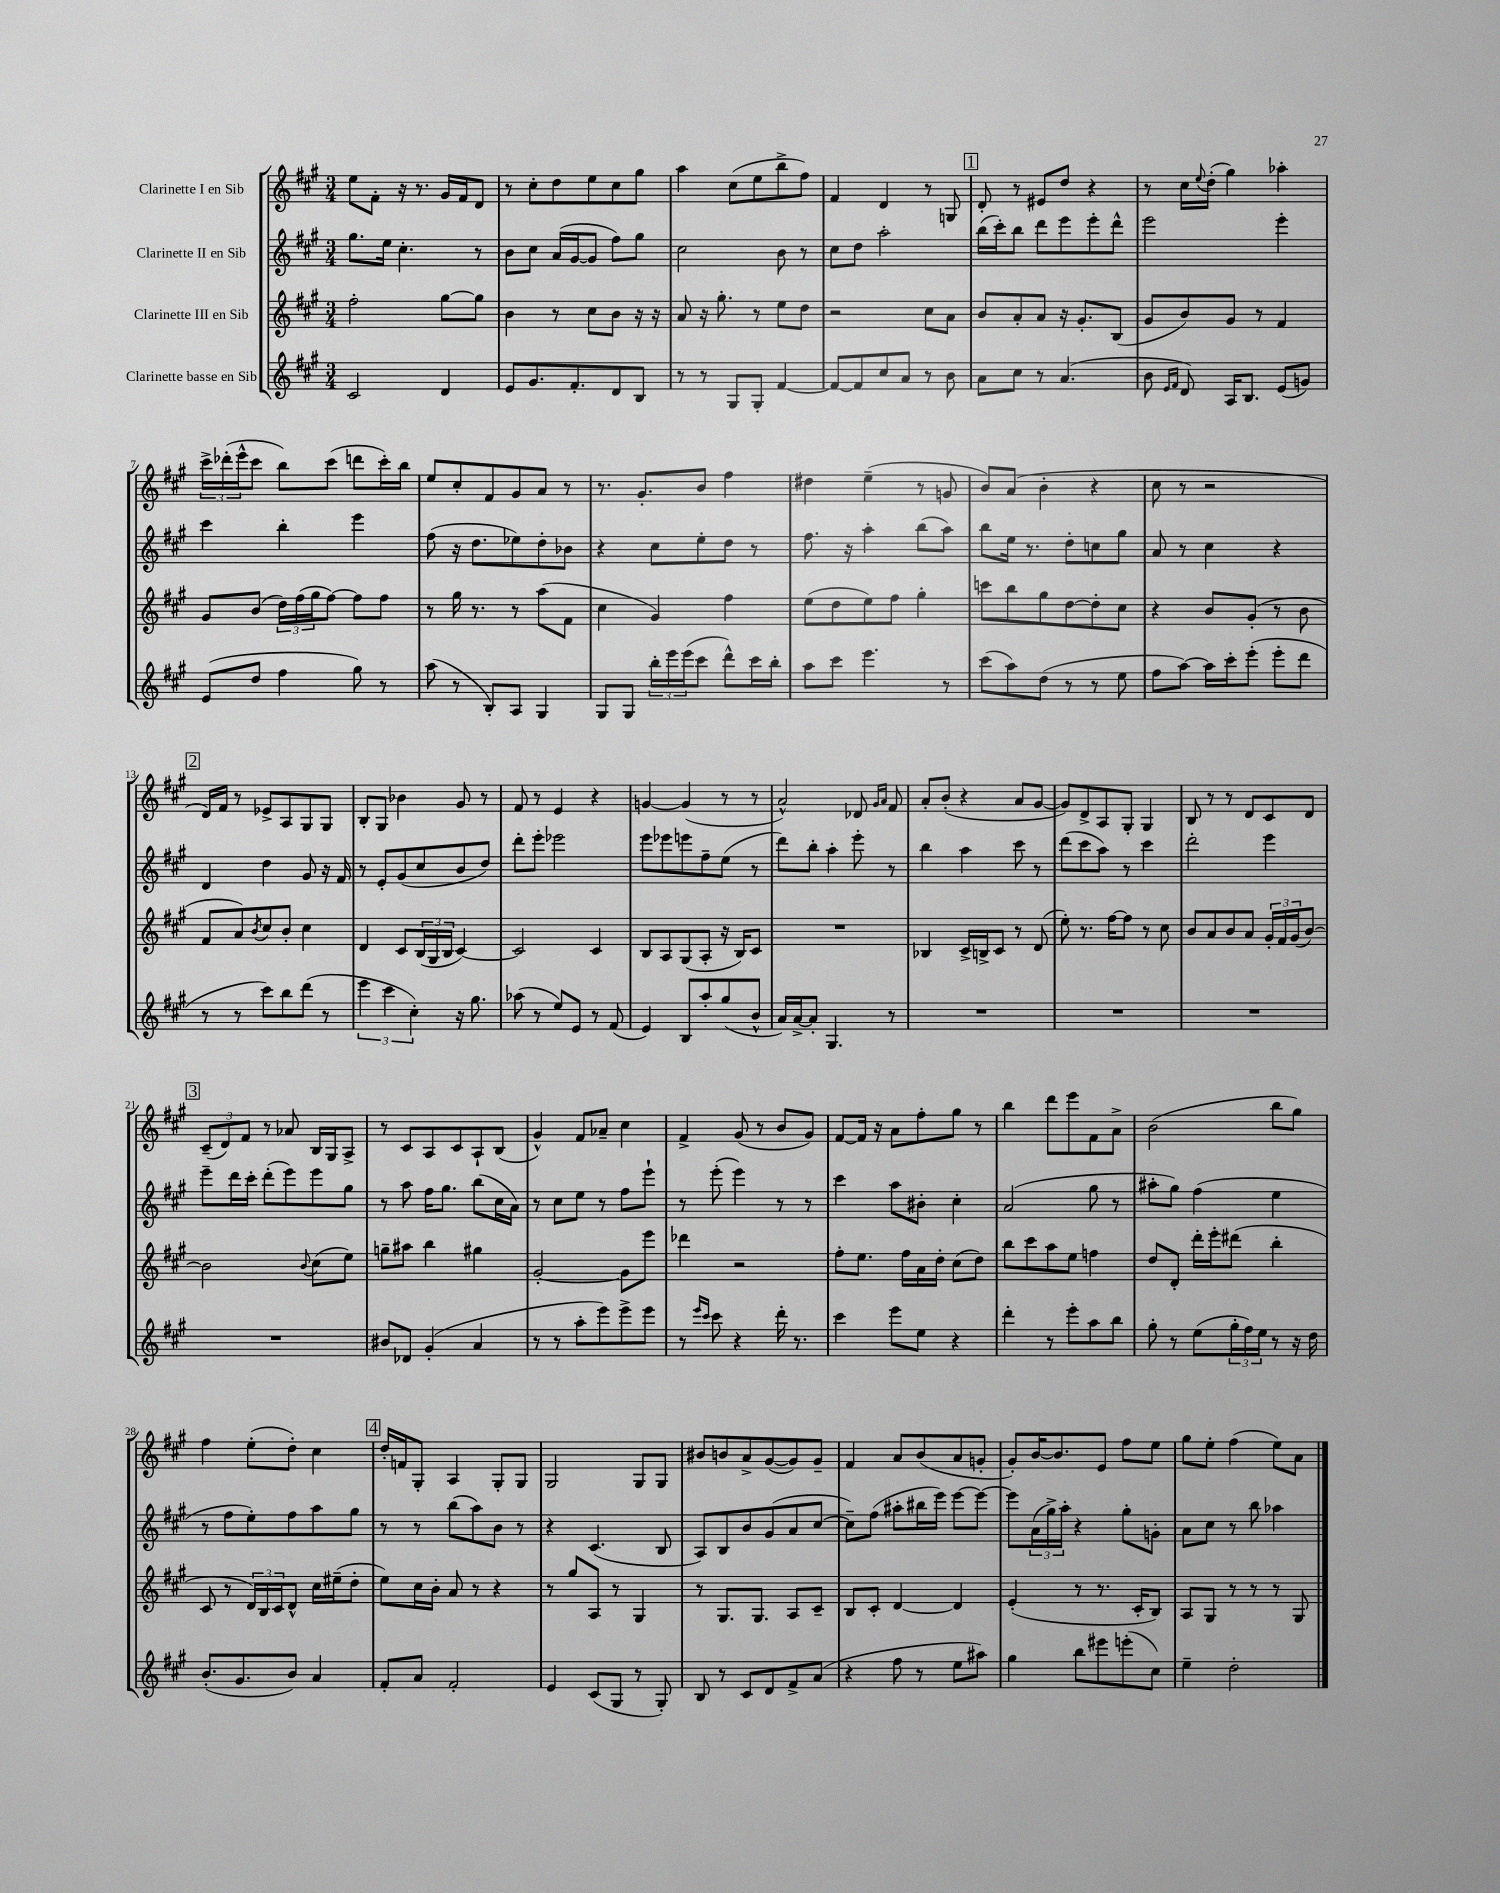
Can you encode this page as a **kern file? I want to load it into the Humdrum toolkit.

**kern	**kern	**kern	**kern
*part4	*part3	*part2	*part1
*staff4	*staff3	*staff2	*staff1
*I"Clarinette basse en Sib	*I"Clarinette III en Sib	*I"Clarinette II en Sib	*I"Clarinette I en Sib
*clefG2	*clefG2	*clefG2	*clefG2
*k[f#c#g#]	*k[f#c#g#]	*k[f#c#g#]	*k[f#c#g#]
*M3/4	*M3/4	*M3/4	*M3/4
=1	=1	=1	=1
2c#/	2ff#'\	8.gg#\L	8ee\L
.	.	.	8f#'\J
.	.	16ee\Jk	.
.	.	4.cc#'\	16r
.	.	.	8.r
4d/	[8gg#\L	.	16g#/LL
.	.	.	16f#/J
.	8gg#\J]	8r	8d/J
=2	=2	=2	=2
8e/L	4b\	8b\L	8r
8.g#/	.	8cc#\J	8cc#'\L
.	8r	(16a/LL	8dd\
8.f#'/	.	[16g#/J	.
.	8cc#\L	8g#/J]	8ee\
8d/	8b\J	8ff#\L)	8cc#\
8B/J	16r	8gg#\J	8gg#\J
.	16r	.	.
=3	=3	=3	=3
8r	8a/	2cc#\	4aa\
8r	16r	.	.
.	8.gg#'\	.	.
8G#/L	.	.	(8cc#\L
8G#'/J	8r	.	8ee\
[4f#/	8ee\L	8b\	8bb^\
.	8dd\J	8r	8ff#\J)
=4	=4	=4	=4
8f#/L_	2r	8cc#\L	4f#/
8f#/]	.	8dd\J	.
8cc#/	.	2aa'\	4d/
8a/J	.	.	.
8r	8cc#\L	.	8r
8b\	8a\J	.	8Gn/
!!LO:REH:place=s1:t=1
=5	=5	=5	=5
8a\L	8b/L	(16bb\LL	8d'/
.	.	16ccc#'\J)	.
8cc#\J	8a'/	8bb\J	8r
8r	8a/J	8ddd\L	8e#X/L
(4.a/	16r	8eee\	8dd/J
.	8.g#'/L	.	.
.	.	8eee'\	4r
.	(8B/J	8ddd^^\J	.
=6	=6	=6	=6
8b\	8g#/L	2eee\	8r
16qqe/LL	.	.	.
16qqf#/JJ	.	.	.
8d/)	8b/)	.	16cc#\LL
.	.	.	8qqee/
.	.	.	(16dd'\JJ
16A/KL	8g#/J	.	4gg#\)
8.B/J	.	.	.
.	8r	.	.
(8e/L	4f#/	4eee'\	4aa-X'\
8gn/J)	.	.	.
!!LO:LB:g=z
=7	=7	=7	=7
(8e/L	8g#/L	4ccc#\	24ccc#^\LL
.	.	.	(24ddd-X'\
.	.	.	24eee^^\J
8dd/J	(8b/J	.	8ccc#\J
4ff#\	24dd\LL)	4bb'\	8bb\L)
.	(24ff#\	.	.
.	24gg#\J	.	.
.	[8ff#\J)	.	(8ccc#\J
8gg#\)	8ff#\L]	4eee\	8dddn\L
8r	8ff#\J	.	16ccc#'\L)
.	.	.	16bb\JJ
=8	=8	=8	=8
(8aa\	8r	(8ff#\	8ee/L
8r	16gg#\	16r	8cc#'/
.	8.r	8.dd\L	.
8B'/L)	.	.	8f#/
8A/J	8r	8ee-X\)	8g#/
4G#/	(8aa\L	8dd'\	8a/J
.	8f#\J	8b-X\J	8r
=9	=9	=9	=9
8G#/L	4cc#\	4r	8.r
8G#/J	.	.	.
.	.	.	8.g#'/L
24bb'\LL	4g#/)	8cc#\L	.
24eee\	.	.	.
(24eee\J	.	.	.
8ccc#\J	.	8ee'\	8b/J
8ddd^^\L)	4ff#\	8dd\J	4ff#\
16ccc#\L	.	8r	.
16bb'\JJ	.	.	.
=10	=10	=10	=10
8aa\L	(8ee\L	8.ff#\	4dd#X\
8ccc#\J	8dd\	.	.
.	.	16r	.
4.eee\	8ee\)	4aa'\	(4ee~\
.	8ff#\J	.	.
.	4gg#'\	(8bb\L	8r
8r	.	8aa\J)	8gn/
=11	=11	=11	=11
(8ccc#\L	8cccn\L	8bb\L	8b/L)
8aa\)	8bb\	16ee\Jk	(8a/J
.	.	8.r	.
(8dd\J	8gg#\	.	4b'\
8r	[8dd\	8dd'\L	.
8r	8dd'\]	8ccn\	4r
8ee\	8cc#\J	8gg#\J	.
=12	=12	=12	=12
8ff#\L	4r	8a/	8cc#\
[8aa\J)	.	8r	8r
16aa\LL]	8b/L	4cc#\	2r
16ccc#'\J	.	.	.
(8eee'\J	(8g#'/J	.	.
8eee'\L	8r	4r	.
8ddd\J	8b\	.	.
!!LO:LB:g=z
!!LO:REH:place=s1:t=2
=13	=13	=13	=13
8r	8f#/L	4d/	16d/LL)
.	.	.	16f#/JJ
8r	8a/)	.	8r
.	8qb/	.	.
8ccc#\L)	8cc#/	4dd\	8e-X^/L
8bb\	8b'/J	.	8A/
(8ddd\J	4cc#\	8g#/	8G#/
8r	.	16r	8G#/J
.	.	16f#/	.
=14	=14	=14	=14
6eee\	4d/	8r	8B'/L
.	.	8e'/L	8G#/J
6ccc#\	.	.	.
.	8c#/L	(8g#/	4b-X\
6cc#'\)	.	.	.
.	(24B/L	8cc#/	.
.	24G#/	.	.
.	24B/JJ	.	.
16r	[4c#/)	8b/	8g#/
8.gg#\	.	.	.
.	.	8dd/J)	8r
=15	=15	=15	=15
(8aa-X\	2c#/]	8ddd'\L	8f#/
8r	.	8eee'\J	8r
8ee/L)	.	2eee-X\	4e/
8e/J	.	.	.
8r	4c#/	.	4r
(8f#/	.	.	.
=16	=16	=16	=16
4e/)	8B/L	8eee\L	[4gn/
.	8A/	8eee-X\	.
8B/L	(8G#/	8eeen\	(4g/]
8aa'/	8A'/J	8ff#~\	.
(8gg#/	16r	(8ee\J	8r
.	16B/KL)	.	.
8b^^/J	8c#/J	8r	8r
=17	=17	=17	=17
16a/LL)	2.r	8ddd\L)	2a^^/)
[16a^/J	.	.	.
8a'/J]	.	8bb'\J	.
4.G#/	.	4aa'\	.
.	.	8eee'\	8d-X/
.	.	.	16qqg#/LL
.	.	.	16qqa/JJ
8r	.	8r	8f#/
=18	=18	=18	=18
2.r	4B-X/	4bb\	8a'/L
.	.	.	(8b'/J
.	16c#^/LL	4aa\	4r
.	16Bn^/J	.	.
.	8c#/J	.	.
.	8r	8ccc#\	8a/L
.	(8d/	8r	[8g#/J
=19	=19	=19	=19
2.r	8ee'\)	(8ddd\L	8g#/L])
.	8.r	8ccc#\	8d^/
.	.	8aa\J)	8A/
.	[16ff#\KL	.	.
.	8ff#\J]	8r	8G#'/J
.	8r	4ccc#\	4G#/
.	8cc#\	.	.
=20	=20	=20	=20
2.r	8b/L	2ddd'\	8B/
.	8a/	.	8r
.	8b/	.	8r
.	8a/J	.	8d/L
.	24g#'/LL	4eee\	8c#/
.	24f#/	.	.
.	(24g#/J	.	.
.	[8b/J)	.	8d/J
!!LO:LB:g=z
!!LO:REH:place=s1:t=3
=21	=21	=21	=21
2.r	2b\]	8eee~\L	(12c#~/L
.	.	.	12d/)
.	.	16ddd\L	.
.	.	.	12f#/J
.	.	16ccc#'\JJ	.
.	.	(8ddd'\L	8r
.	.	8eee\)	8a-X/
.	8qqb/	.	.
.	(8cc#\L	8eee\	16B/LL
.	.	.	16G#/J
.	8ee\J)	8gg#\J	8A^/J
=22	=22	=22	=22
8b#X/L	8ggn~\L	8r	8r
8d-X/J	8aa#X\J	8aa\	8c#/L
(4g#'/	4bb\	16ff#\KL	8A/
.	.	8.gg#\J	.
.	.	.	8c#/
4a/	4gg#X\	(8bb\L	8A`/
.	.	16cc#\L	(8B/J
.	.	16a\JJ)	.
=23	=23	=23	=23
8r	[2g#'/	8r	4g#^^/)
8r	.	8cc#\L	.
8aa'\L	.	8ee\J	8f#/L
8eee\)	.	8r	8a-X~/J
8eee^\	8g#\L]	8ff#\L	4cc#\
8eee\J	8eee\J	8eee`\J	.
=24	=24	=24	=24
8r	4ddd-X\	8r	4f#^/
16qqeee/LL	.	.	.
16qqccc#/JJ	.	.	.
8ccc#\	.	(8eee'\	.
4r	2r	4eee\)	(8g#/
.	.	.	8r
16ddd'\	.	8r	8b/L
8.r	.	.	.
.	.	8r	8g#/J)
=25	=25	=25	=25
4ccc#\	8ff#'\L	4ccc#\	[8f#/L
.	8.ee\J	.	16f#/Jk]
.	.	.	16r
8eee\L	.	8aa\L	8a\L
.	16ff#\LL	.	.
8ee\J	16a\	8b#X'\J	8ff#'\
.	16dd'\JJ	.	.
4r	(8cc#\L	4cc#'\	8gg#\J
.	8dd\J)	.	8r
=26	=26	=26	=26
4ddd'\	8bb\L	(2a/	4bb\
.	8ccc#\	.	.
8r	8aa\	.	8ddd\L
8eee'\L	8ee\J	.	8eee\
8aa\	4ffn\	8gg#\	8f#\
8bb\J	.	8r	8a^\J
=27	=27	=27	=27
8gg#'\	8dd/L	8aa#X'\L	(2b\
8r	8d'/J	8gg#\J)	.
(8ee\L	16ddd'\LL	(4ff#\	.
.	16eee'\J	.	.
24gg#'\L	(8ddd#X\J	.	.
24ff#\)	.	.	.
24ee\JJ	.	.	.
8r	4bb'\	4ee\	8bb\L
16r	.	.	8gg#\J)
16dd\	.	.	.
!!LO:LB:g=z
=28	=28	=28	=28
(8.b'/L	8c#/	8r	4ff#\
.	8r	8ff#\L	.
8.g#/	.	.	.
.	24d/LL)	8ee'\)	(8ee'\L
.	24B/	.	.
.	24c#/J	.	.
8b/J)	8d^^/J	8ff#\	8dd'\J)
4a/	16cc#\LL	8aa\	4cc#\
.	(16ee#X~\J	.	.
.	8dd'\J	8gg#\J	.
!!LO:REH:place=s1:t=4
=29	=29	=29	=29
8f#'/L	8ee\L)	8r	16dd'/LL
.	.	.	16fn/J
8a/J	16cc#\L	8r	8G#'/J
.	16b'\JJ	.	.
2f#'/	8a/	(8bb\L	4A/
.	8r	8aa\)	.
.	4r	8b\J	8G#'/L
.	.	8r	8G#/J
=30	=30	=30	=30
4e/	8r	4r	2G#/
.	8gg#/L	.	.
(8c#/L	8A/J	(4.c#/	.
8G#/J	8r	.	.
8r	4G#/	.	8G#/L
8G#'/)	.	8B/	8G#/J
=31	=31	=31	=31
8B/	8r	8A/L)	8b#X/L
8r	8.G#/L	8B/	8bn/
8c#/L	.	8b/	8a^/
.	8.G#/J	.	.
8d/	.	(8g#/	([8g#/
8f#^/	8A/L	8a/	8g#/])
(8a/J	8c#~/J	[8cc#/J	8g#~/J
=32	=32	=32	=32
4r	8B/L	8cc#~\L])	4f#/
.	8c#'/J	(8ff#\J	.
8ff#\	[4d/	8aa#X'\L	8a/L
8r	.	16bb#X\L	(8b/
.	.	16eee\JJ)	.
8ee\L	4d/]	[8eee\L	8a/
8aa#X\J)	.	8eee\J_	8gn'/J
=33	=33	=33	=33
4gg#\	(4e'/	8eee\L]	8g#'/L)
.	.	(24a\L	[16b/K
.	.	24gg#^\)	.
.	.	.	8.b/]
.	.	24aa'\JJ	.
8bb\L	8r	4r	.
8eee#X\	8.r	.	8e/J
(8eeen'\	.	8gg#'\L	8ff#\L
.	16c#'/KL	.	.
8cc#\J)	8B/J)	8gn'\J	8ee\J
=34	=34	=34	=34
4ee~\	8A/L	8a\L	8gg#\L
.	8G#/J	8cc#\J	8ee'\J
2dd'\	8r	8r	(4ff#\
.	8r	8bb\	.
.	8r	4aa-X\	8ee\L)
.	8G#/	.	8a\J
==	==	==	==
*-	*-	*-	*-
